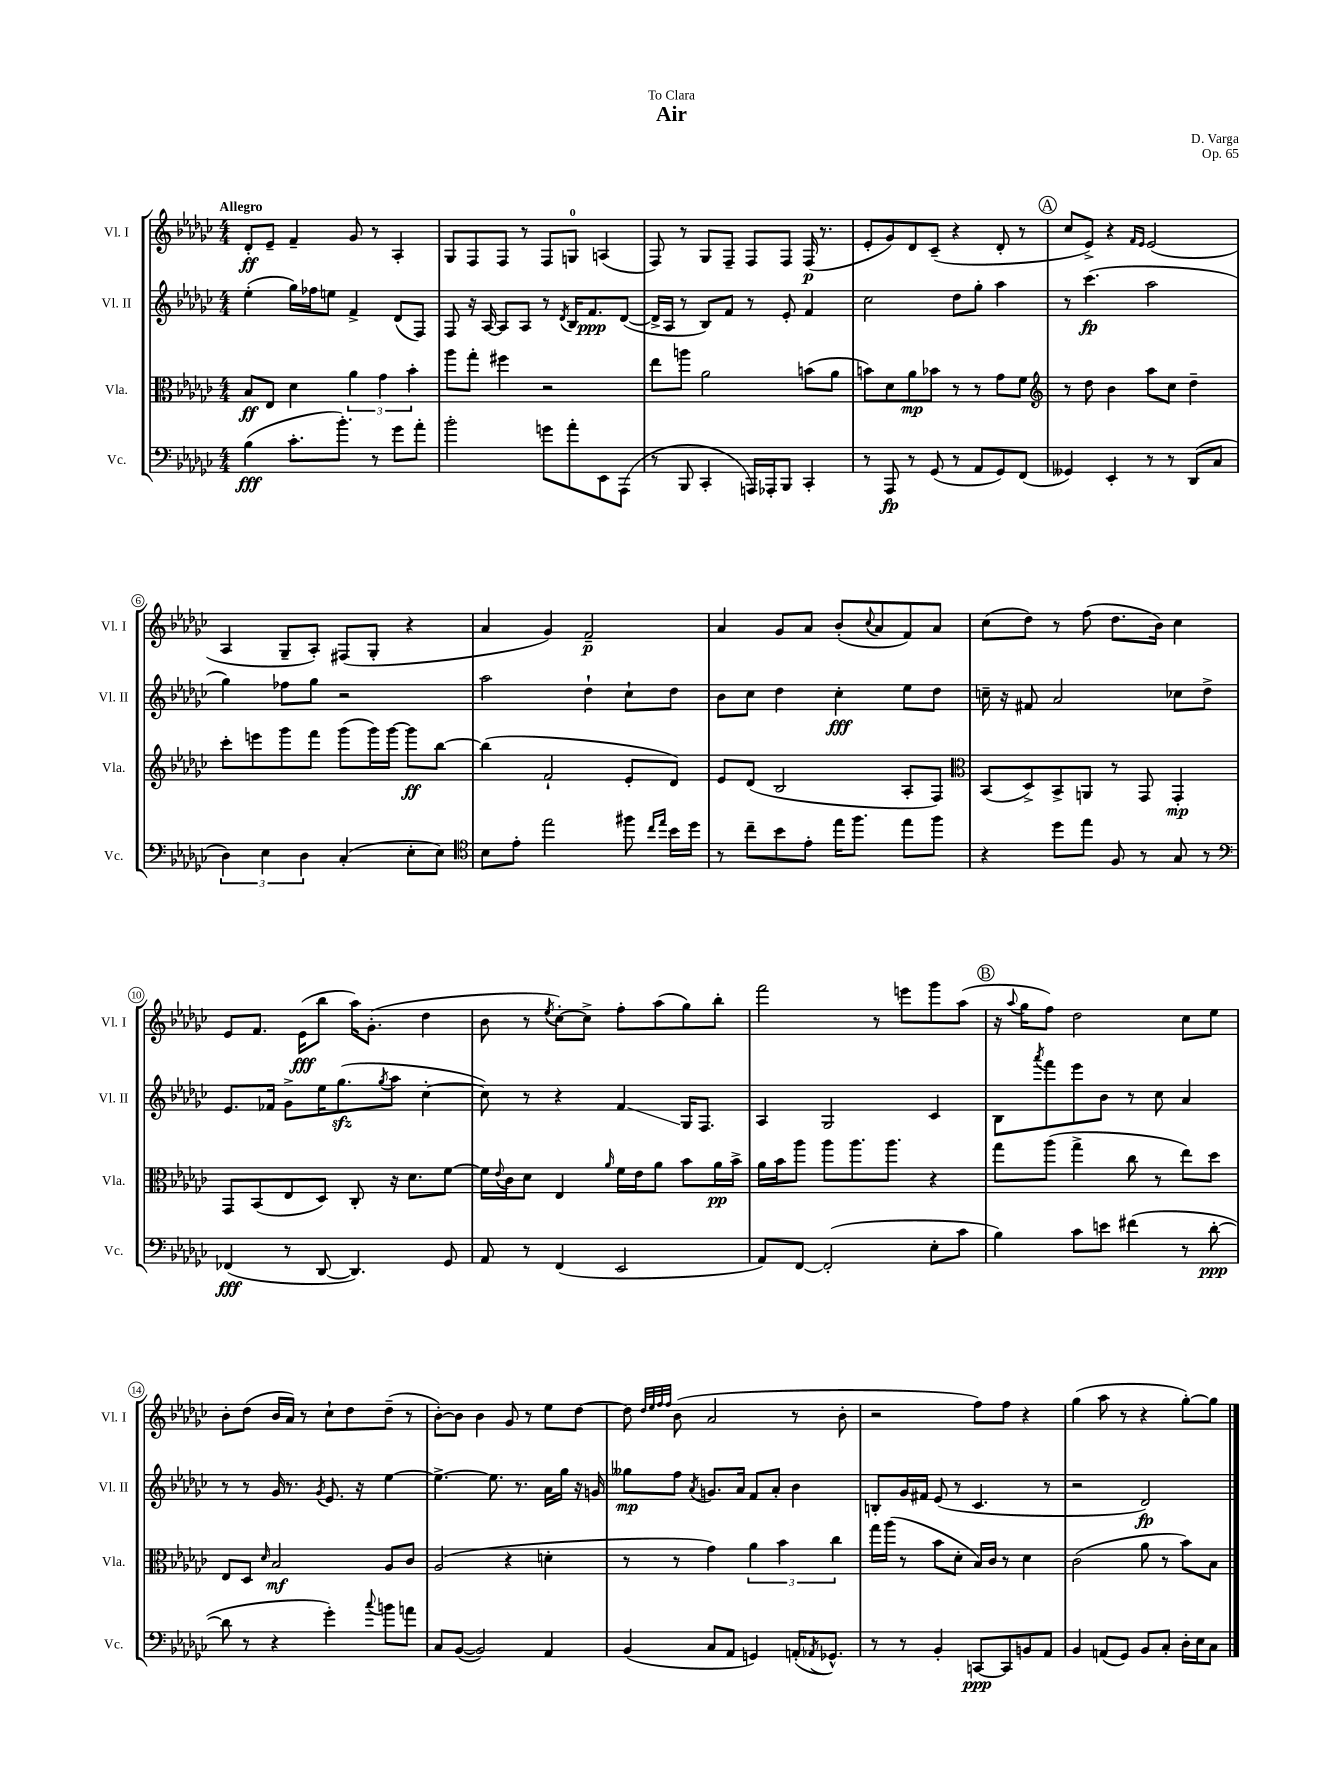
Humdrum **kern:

**kern	**kern	**kern	**kern
*staff4	*staff3	*staff2	*staff1
*clefF4	*clefC3	*clefG2	*clefG2
*k[b-e-a-d-g-c-]	*k[b-e-a-d-g-c-]	*k[b-e-a-d-g-c-]	*k[b-e-a-d-g-c-]
*M4/4	*M4/4	*M4/4	*M4/4
(4B-	8B-	(4ee-'	8d-'
.	8E-	.	8e-~
8.c-'	4d-	16gg-)	4f~
.	.	16ff-	.
.	.	8ee	.
8.b-')	.	.	.
.	6a-	4f^	8g-
8r	.	.	8r
.	6g-	.	.
8g-	.	(8d-	4A-'
.	6b-'	.	.
8a-'	.	8F)	.
=	=	=	=
2b-'	8aa-	8F	8G-
.	8gg-'	16r	8F
.	.	[16A-	.
.	4ff#	8A-]	8F
.	.	8A-	8r
8g	2r	8r	8F
.	.	8qd-	.
8a-'	.	16B-	8G
.	.	8.f	.
8EE-	.	.	(4A
(8AAA-	.	([8d-	.
=	=	=	=
8r	8ee-	16d-^]	8F)
.	.	16A-	.
8BBB-	8aa	8r	8r
4CC-'	2a-	8B-)	8G-
.	.	8f	8F~
16AAA)	.	8r	8F
16AAA-'	.	.	.
8BBB-	.	8e-'	8F
4CC-'	(8b	4f	(16F
.	.	.	8.r
.	8a-	.	.
=	=	=	=
8r	8b)	2cc-	8e-'
8AAA-	8d-	.	8g-)
8r	8a-	.	8d-
(8GG-	8b-	.	(8c-~
8r	8r	8dd-	4r
8AA-	8r	8gg-'	.
8GG-)	8g-	4aa-	8d-'
(8FF	8f	.	8r
=	=	=	=
*	*clefG2	*	*
4GG--)	8r	8r	8cc-
.	8dd-	(4.ccc-	8e-^)
4EE-'	4b-	.	4r
.	.	.	16qqf
.	.	.	16qqe-
8r	8aa-	2aa-	(2e-
8r	8cc-	.	.
(8DD-	4dd-~	.	.
8C-	.	.	.
=	=	=	=
6D-)	8ccc-'	4gg-)	4A-
.	8eee	.	.
6E-	.	.	.
.	8ggg-	8ff-	8G-~
6D-	.	.	.
.	8fff	8gg-	8A-')
(4C-'	(8ggg-	2r	(8F#
.	16ggg-)	.	8G-'
.	[16ggg-	.	.
8E-'	8ggg-]	.	4r
8E-)	[8bb-	.	.
=	=	=	=
*clefC4	*	*	*
8B-	(4bb-]	2aa-	4a-
8e-'	.	.	.
2ee-	2f`	.	4g-)
.	.	4dd-`	2f~
8ff#	8e-'	8cc-`	.
16qqcc-	.	.	.
16qqee-	.	.	.
16b-	8d-)	8dd-	.
16dd-	.	.	.
=	=	=	=
8r	8e-	8b-	4a-
8cc-~	(8d-	8cc-	.
8b-	2B-	4dd-	8g-
8e-'	.	.	8a-
16ee-	.	4cc-'	(8b-'
8.ff	.	.	.
.	.	.	8qqcc-
.	.	.	8a-
8ee-	8A-'	8ee-	8f)
8ff	8F)	8dd-	8a-
=	=	=	=
*	*clefC3	*	*
4r	(8BB-	16cc~	(8cc-
.	.	16r	.
.	8D-^)	8f#	8dd-)
8dd-	8BB-^	2a-	8r
8ee-	8AA	.	(8ff
8F	8r	.	8.dd-
8r	8GG-	.	.
.	.	.	16b-)
8G-	4GG-'	8cc-	4cc-
8r	.	8dd-^	.
=	=	=	=
*clefF4	*	*	*
(4FF-	8GG-	8.e-	8e-
.	(8BB-	.	8.f
.	.	16f-	.
8r	8E-	8g-^	.
.	.	.	(16e-
[8DD-	8D-)	16ee-	8bb-
.	.	(8.gg-	.
4.DD-])	8C-'	.	16aa-)
.	.	.	(8.g-'
.	.	8qgg-	.
.	16r	8aa-	.
.	8.d-	.	.
.	.	[4cc-'	4dd-
8GG-	[8f	.	.
=	=	=	=
8AA-	16f]	8cc-])	8b-
.	8qqe-	.	.
.	16c-	.	.
8r	8d-	8r	8r
.	.	.	8qee-
(4FF	4E-	4r	[8cc-')
.	.	.	8cc-^]
.	16qqa-	.	.
2EE-	16f	4f	8ff'
.	16e-	.	.
.	8a-	.	(8aa-
.	8b-	16G-	8gg-)
.	.	8.F	.
.	16a-	.	8bb-'
.	16b-^	.	.
=	=	=	=
8AA-)	16a-	4A-	2fff
.	16b-	.	.
[8FF	8aa-	.	.
(2FF']	8aa-	2G-	.
.	8.aa-	.	.
.	.	.	8r
.	8.aa-	.	.
.	.	.	8eee
8E-'	4r	4c-	8ggg-
8c-	.	.	(8aa-
=	=	=	=
4B-)	8gg-	8B-	16r
.	.	.	8qqaa-
.	.	.	16gg-
.	.	8qaaa-	.
.	(8aa-	8fff	8ff)
8c-	4gg-^	8eee-	2dd-
8e	.	8b-	.
(4f#	8cc-	8r	.
.	8r	8cc-	.
8r	8ee-)	4a-	8cc-
[8d-'	8dd-	.	8ee-
=	=	=	=
8d-]	8E-	8r	8b-'
8r	8D-	8r	(8dd-
.	16qqd-	.	.
4r	2B-	16g-	16b-
.	.	8.r	16a-)
.	.	.	8r
.	.	8qg-	.
4g-')	.	8.e-	8cc-`
.	.	.	8dd-
.	.	16r	.
8qqcc-	.	.	.
8b	8A-	[4ee-	(8dd-~
8a	8c-	.	8r
=	=	=	=
8C-	(2A-	4.ee-^_	[8b-')
([8BB-	.	.	8b-]
2BB-])	.	.	4b-
.	.	8.ee-]	.
.	4r	.	8g-
.	.	8.r	.
.	.	.	8r
4AA-	4d'	16a-	8ee-
.	.	16gg-	.
.	.	16r	[8dd-
.	.	16g	.
=	=	=	=
(4BB-	8r	8gg--	8dd-]
.	.	.	32qqdd-
.	.	.	32qqee-
.	.	.	32qqff
.	.	.	32qqff
.	8r	8ff	(8b-
.	.	8qa-	.
8C-	4g-)	8.g	2a-
8AA-	.	.	.
.	.	16a-	.
4GG)	6a-	8f	.
.	.	8a-'	.
.	6b-	.	.
(16AA'	.	4b-	8r
8qAA-	.	.	.
8.GG-^^)	.	.	.
.	6cc-	.	.
.	.	.	8b-'
=	=	=	=
8r	16gg-	8B'	2r
.	(16aa-	.	.
8r	8r	16g-	.
.	.	16f#	.
4BB-'	8b-	(8e-	.
.	8d-'	8r	.
[8CC	16B-)	4.c-	8ff)
.	16c-	.	.
8CC]	8r	.	8ff
8BB	4d-	.	4r
8AA-	.	8r	.
=	=	=	=
4BB-	(2c-	2r	(4gg-
(8AA	.	.	8aa-
8GG-)	.	.	8r
8BB-	8a-	2d-)	4r
8C-'	8r	.	.
16D-'	8b-)	.	[8gg-')
16E-	.	.	.
8C-	8B-	.	8gg-]
==	==	==	==
*-	*-	*-	*-
